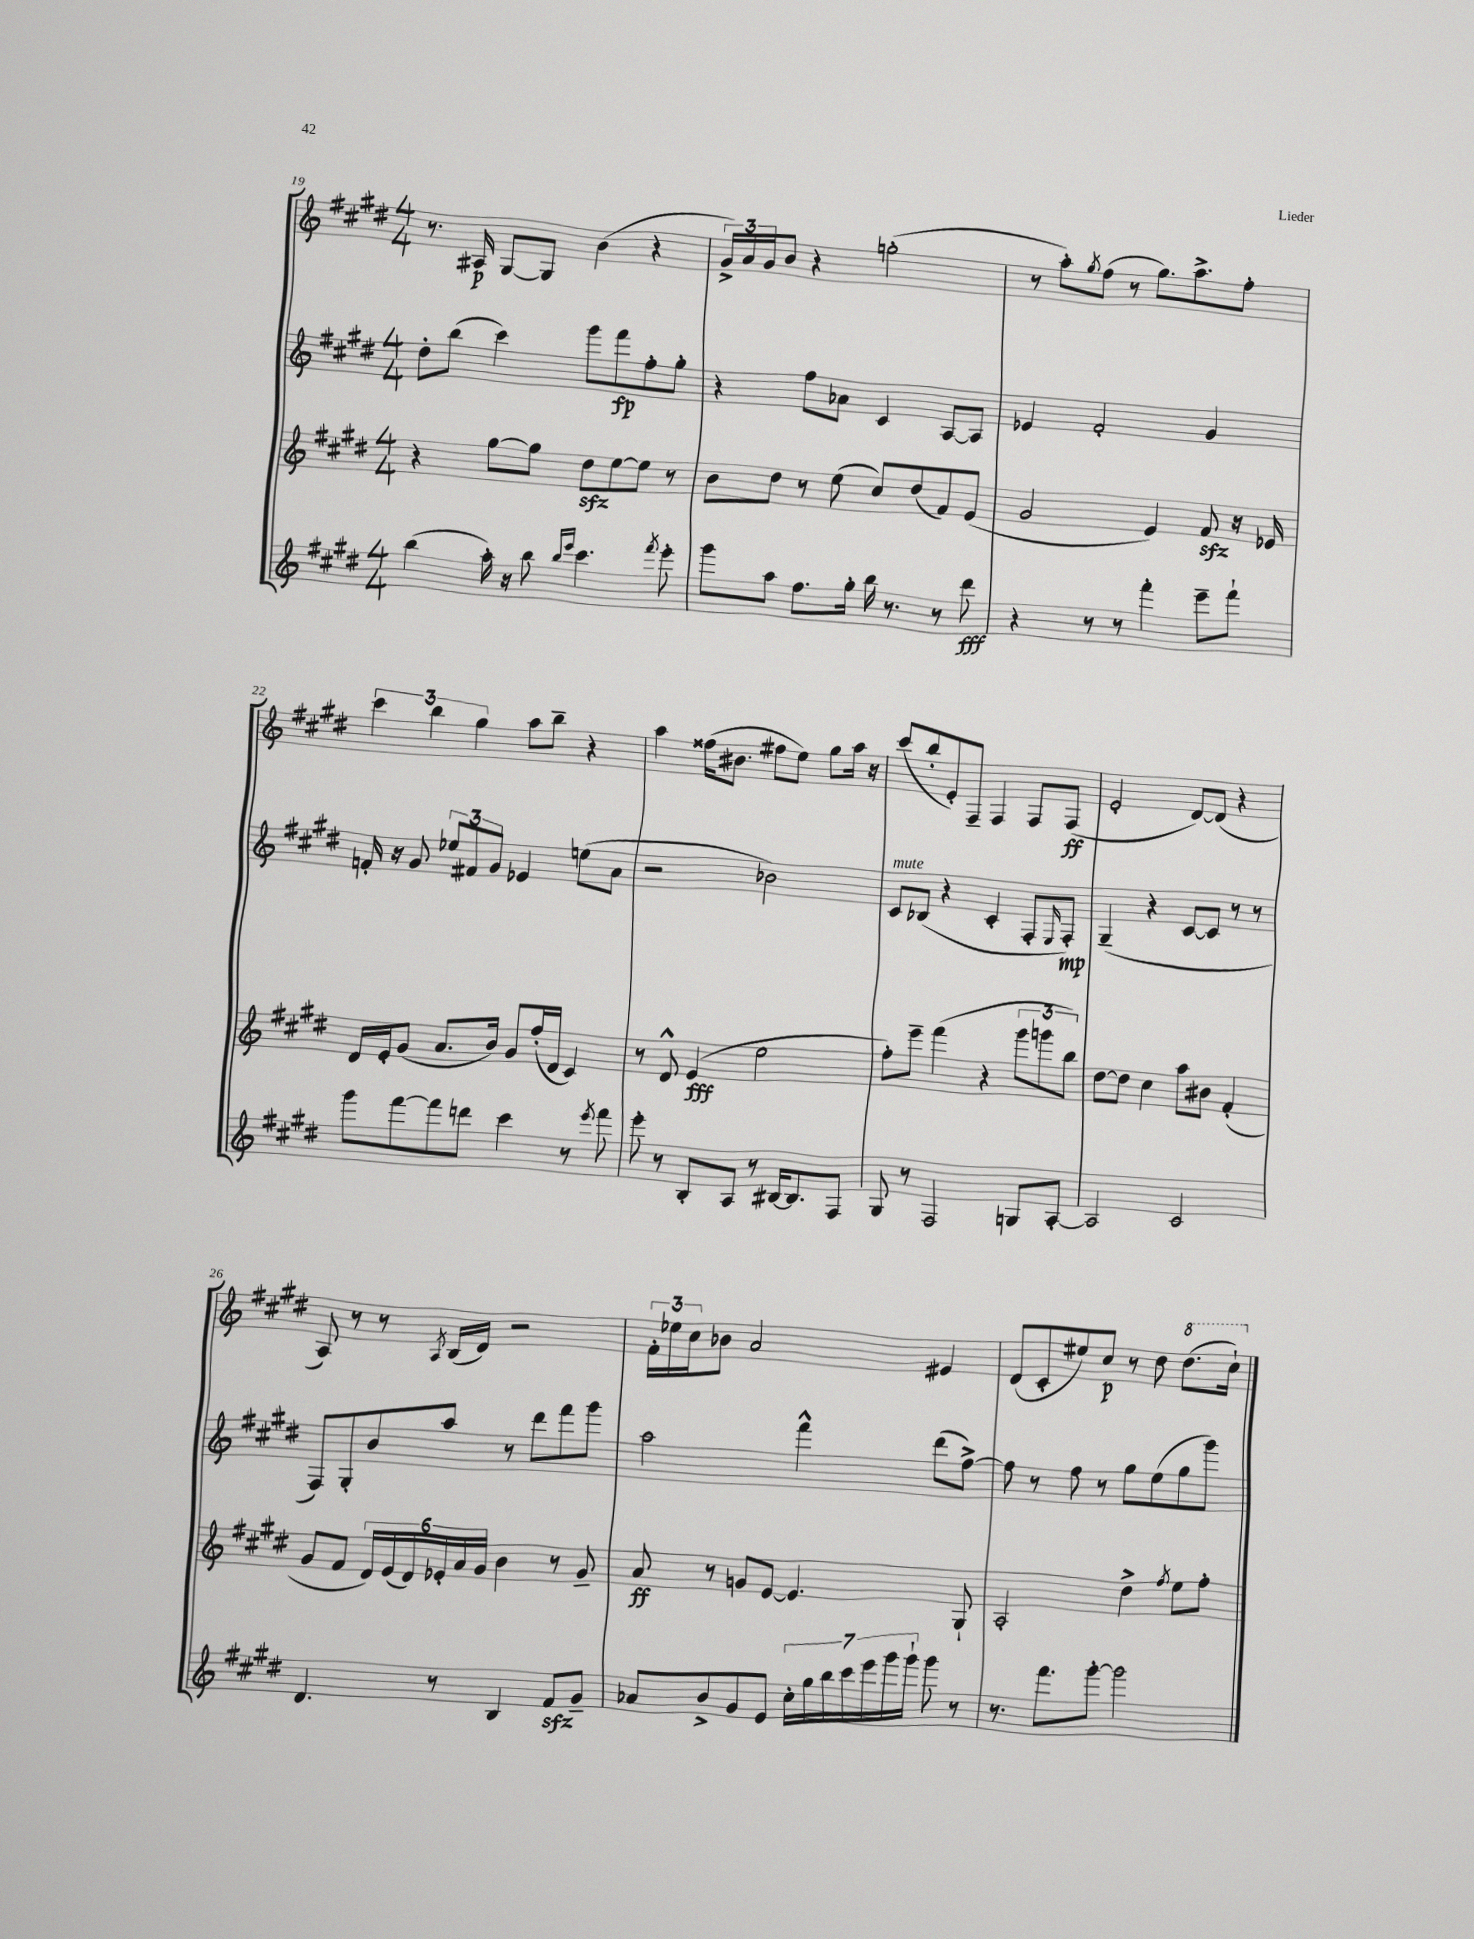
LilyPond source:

<<
\new StaffGroup <<
\new Staff = "s0" {
    \clef treble \key e \major \numericTimeSignature \time 4/4
    r8. ais16\p gis8~ gis8 b'4( r4 |
    \tuplet 3/2 { gis'16->) a'16 gis'16 } b'8 r4 g''2-.( |
    r8 a''8-.) \acciaccatura { gis''8 } fis''8( r8 gis''8.) a''8.-> fis''8-. |
    \tuplet 3/2 { cis'''4 b''4 gis''4 } a''8 b''8-- r4 |
    a''4 fisis''16( bis'8. fis''8 e''8) gis''8 a''16 r16 |
    cis'''8( b''8-. e'8-.) fis8-- fis4 fis8 fis8\ff( |
    e'2-. dis'8~) dis'8( r4 |
    a8) r8 r8 \acciaccatura { a8 } b16( dis'16) r2 |
    \tuplet 3/2 { fis'16-. ees''16 cis''16 } bes'8 a'2 eis'4 |
    dis'8( cis'8-. eis''8) cis''8\p r8 dis''8 \ottava #1 dis'''8.( cis'''16-!) \ottava #0 \bar "|." |
}
\new Staff = "s1" {
    \clef treble \key e \major \numericTimeSignature \time 4/4
    dis''8-. b''8( cis'''4) gis'''8 fis'''8\fp fis''8-. gis''8-. |
    r4 fis''8 aes'8 cis'4 a8~ a8 |
    ees'4 fis'2-. gis'4 |
    f'16-. r16 gis'8 \tuplet 3/2 { ees''8 fis'8 gis'8 } ees'4 e''8( a'8 |
    r2 bes'2) |
    cis'8^\markup { \italic "mute" } bes8( r4 cis'4-. fis8-. \grace { e16 } fis8-.\mp) |
    gis4--( r4 cis'8~ cis'8 r8 r8 |
    fis8) gis8-. b'8 a''8 r8 dis'''8 fis'''8 gis'''8 |
    a''2 fis'''4-^ dis'''8( fis''8~->) |
    fis''8 r8 fis''8 r8 gis''8 e''8( gis''8 gis'''8) \bar "|." |
}
\new Staff = "s2" {
    \clef treble \key e \major \numericTimeSignature \time 4/4
    r4 gis''8~ gis''8 dis''8\sfz e''8~ e''8 r8 |
    b'8 dis''8 r8 e''8( cis''8) dis''8( fis'8) e'8( |
    gis'2 e'4) fis'8\sfz r16 ees'16 |
    dis'16 e'16-. gis'8( a'8. b'16) gis'8 fis''16-.( dis'16 cis'4) |
    r8 dis'8-^ e'4\fff( e''2 |
    fis''8-.) e'''8-- fis'''4( r4 \tuplet 3/2 { gis'''8 g'''8 b''8) } |
    dis''8~ dis''8 cis''4 a''8 bis'8 fis'4-.( |
    gis'8 fis'8 \tuplet 6/4 { dis'16) e'16( dis'16) ees'16-. a'16 gis'16 } b'4 r8 gis'8-- |
    a'8\ff r8 g'8 e'8~ e'4. gis8-! |
    a2-. dis''4-> \acciaccatura { fis''8 } e''8 fis''8-. \bar "|." |
}
\new Staff = "s3" {
    \clef treble \key e \major \numericTimeSignature \time 4/4
    b''4( a''16-.) r16 b''8 \grace { b''16 e'''16 } cis'''4. \acciaccatura { fis'''8 } e'''8-. |
    gis'''8 a''8 fis''8. gis''16-. b''16 r8. r8 dis'''8\fff |
    r4 r8 r8 fis'''4-. e'''8-- fis'''8-! |
    gis'''8 fis'''8~ fis'''8 d'''8 cis'''4 r8 \acciaccatura { e'''8 } fis'''8 |
    e'''8-. r8 b8-. a8 r8 bis16~ bis8. fis8 |
    gis8 r8 fis2 g8 a8~-. |
    a2 cis'2 |
    dis'4. r8 b4 fis'8\sfz gis'8-- |
    aes'8 b'8-> gis'8 e'8 \tuplet 7/4 { cis''16-. gis''16 b''16 cis'''16 e'''16 gis'''16 gis'''16-! } gis'''8 r8 |
    r8. fis'''8. gis'''8~-. gis'''2 \bar "|." |
}
>>
>>
\layout { \context { \Score currentBarNumber = #19 } }
